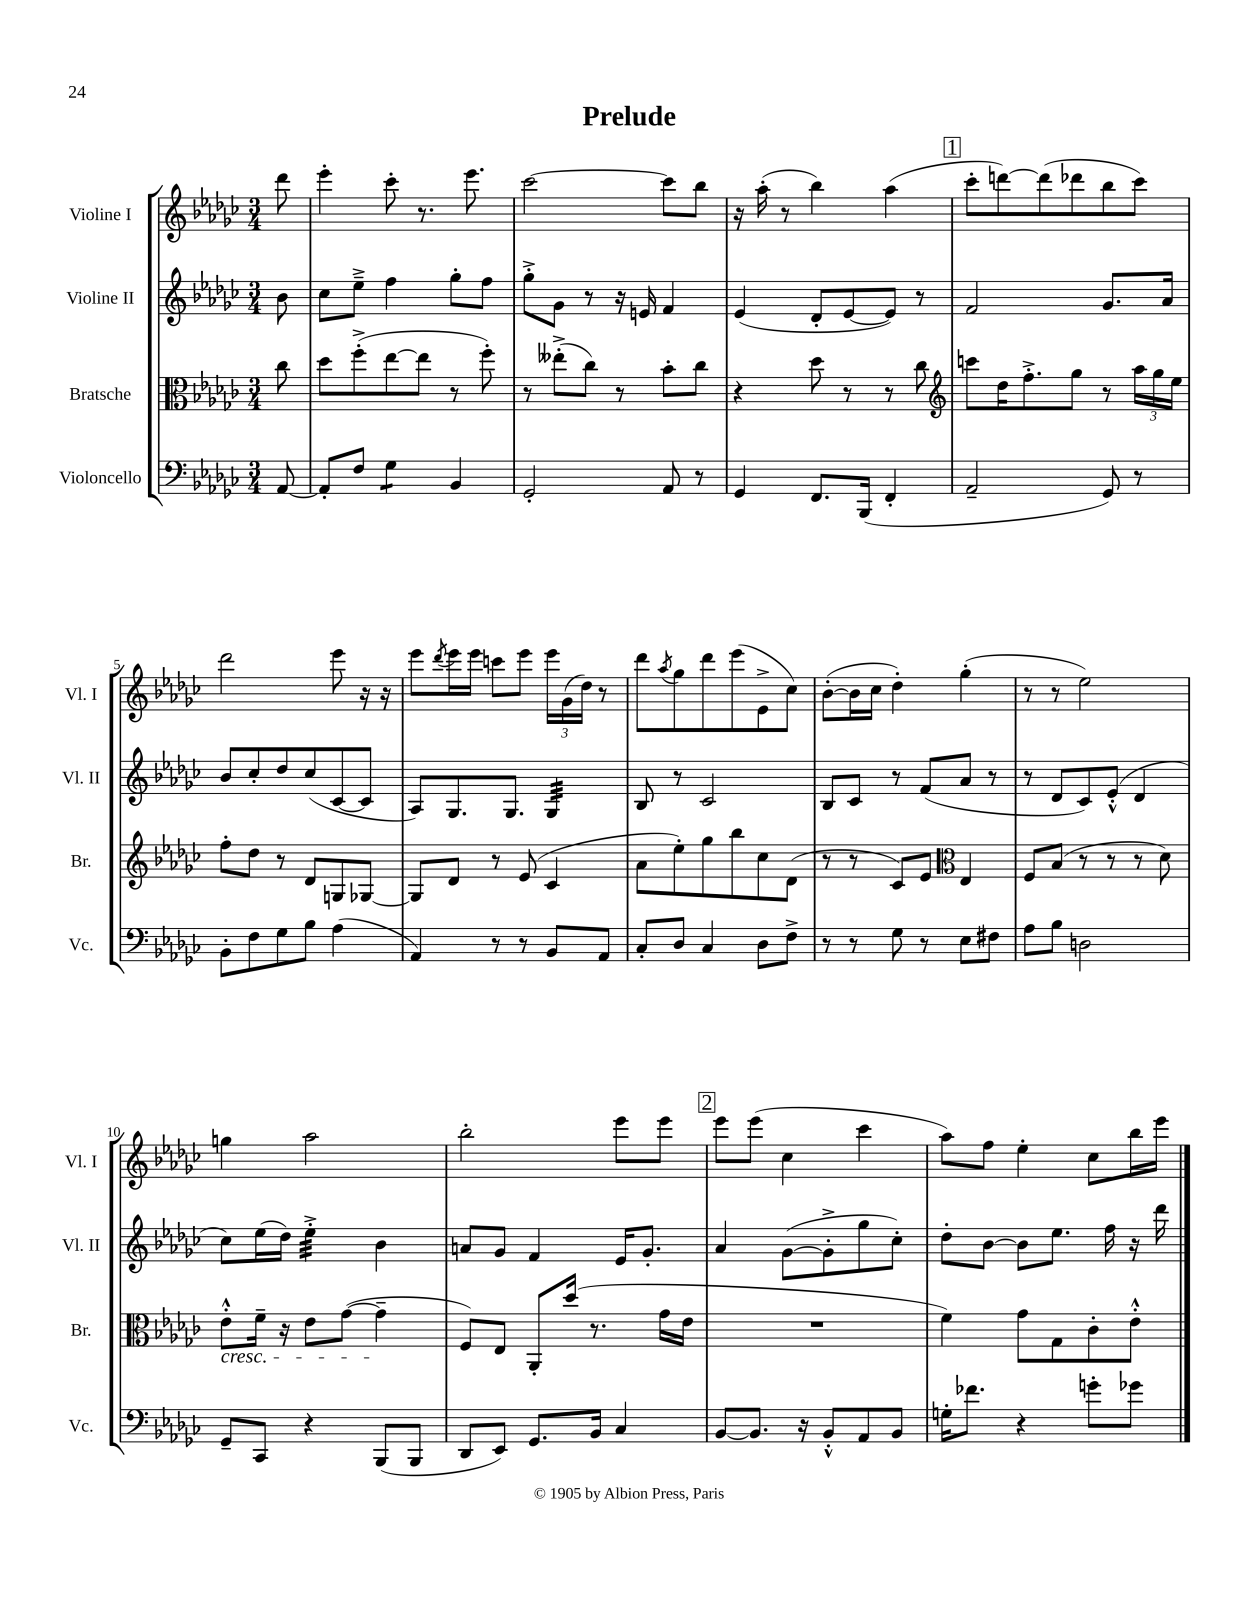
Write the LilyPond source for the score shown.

\header { title = "Prelude" }
<<
\new StaffGroup <<
\new Staff = "s0" \with { instrumentName = "Violine I" shortInstrumentName = "Vl. I" } {
    \clef treble \key ges \major \numericTimeSignature \time 3/4 \partial 8
    des'''8 |
    ees'''4-. ces'''8-. r8. ees'''8. |
    ces'''2~ ces'''8 bes''8 |
    r16 aes''16-.( r8 bes''4) aes''4( |
    \mark \markup { \box "1" } ces'''8-. d'''8~) d'''8( des'''8 bes''8 ces'''8) |
    des'''2 ees'''8 r16 r16 |
    ees'''8 \acciaccatura { des'''8 } ees'''16 ees'''16 c'''8 ees'''8 \tuplet 3/2 { ees'''16 ges'16( des''16) } r8 |
    des'''8 \acciaccatura { aes''8 } ges''8 des'''8 ees'''8( ees'8-> ces''8) |
    bes'8~-.( bes'16 ces''16 des''4-.) ges''4-.( |
    r8 r8 ees''2) |
    g''4 aes''2 |
    bes''2-. ees'''8 ees'''8 |
    \mark \markup { \box "2" } ees'''8 ees'''8( ces''4 ces'''4 |
    aes''8) f''8 ees''4-. ces''8 bes''16 ees'''16 \bar "|." |
}
\new Staff = "s1" \with { instrumentName = "Violine II" shortInstrumentName = "Vl. II" } {
    \clef treble \key ges \major \numericTimeSignature \time 3/4 \partial 8
    bes'8 |
    ces''8 ees''8---> f''4 ges''8-. f''8 |
    ges''8-.-> ges'8 r8 r16 e'16 f'4 |
    ees'4( des'8-. ees'8~ ees'8) r8 |
    \mark \markup { \box "1" } f'2 ges'8. aes'16 |
    bes'8 ces''8-. des''8 ces''8( ces'8~ ces'8 |
    aes8) ges8. ges8. ges4:32 |
    bes8 r8 ces'2 |
    bes8 ces'8 r8 f'8( aes'8 r8 |
    r8 des'8 ces'8) ees'8-.-^( des'4 |
    ces''8) ees''16( des''16) ees''4:32-.-> bes'4 |
    a'8 ges'8 f'4 ees'16 ges'8.-. |
    \mark \markup { \box "2" } aes'4 ges'8~( ges'8-.-> ges''8 ces''8-.) |
    des''8-. bes'8~ bes'8 ees''8. f''16 r16 des'''16 \bar "|." |
}
\new Staff = "s2" \with { instrumentName = "Bratsche" shortInstrumentName = "Br." } {
    \clef alto \key ges \major \numericTimeSignature \time 3/4 \partial 8
    ces''8 |
    des''8 f''8-.->( ees''8~ ees''8 r8 f''8-.) |
    r8 eeses''8-.->( ces''8) r8 bes'8-. ces''8 |
    r4 des''8 r8 r8 ces''8 |
    \mark \markup { \box "1" } \clef treble c'''8 des''16 f''8.-.-> ges''8 r8 \tuplet 3/2 { aes''16 ges''16 ees''16 } |
    f''8-. des''8 r8 des'8 g8 ges8~ |
    ges8 des'8 r8 ees'8( ces'4 |
    aes'8 ees''8-.) ges''8 bes''8 ces''8 des'8( |
    r8 r8 ces'8) ees'8 \clef alto ees4 |
    f8 bes8( r8 r8 r8 des'8) |
    ees'8-.-^\cresc f'16-- r16 ees'8 ges'8~( ges'4--\! |
    f8) ees8 aes,8-. des''16( r8. ges'16 ees'16 |
    \mark \markup { \box "2" } R2. |
    f'4) ges'8 ges8 ces'8-. ees'8-.-^ \bar "|." |
}
\new Staff = "s3" \with { instrumentName = "Violoncello" shortInstrumentName = "Vc." } {
    \clef bass \key ges \major \numericTimeSignature \time 3/4 \partial 8
    aes,8~ |
    aes,8-. f8 ges4:8 bes,4 |
    ges,2-. aes,8 r8 |
    ges,4 f,8. bes,,16( f,4-. |
    \mark \markup { \box "1" } aes,2-- ges,8) r8 |
    bes,8-. f8 ges8 bes8 aes4( |
    aes,4) r8 r8 bes,8 aes,8 |
    ces8-. des8 ces4 des8 f8-> |
    r8 r8 ges8 r8 ees8 fis8 |
    aes8 bes8 d2 |
    ges,8-- ces,8 r4 bes,,8( bes,,8 |
    des,8 ees,8) ges,8. bes,16 ces4 |
    \mark \markup { \box "2" } bes,8~ bes,8. r16 bes,8-.-^ aes,8 bes,8 |
    g16-. fes'8. r4 g'8-. ges'8 \bar "|." |
}
>>
>>
